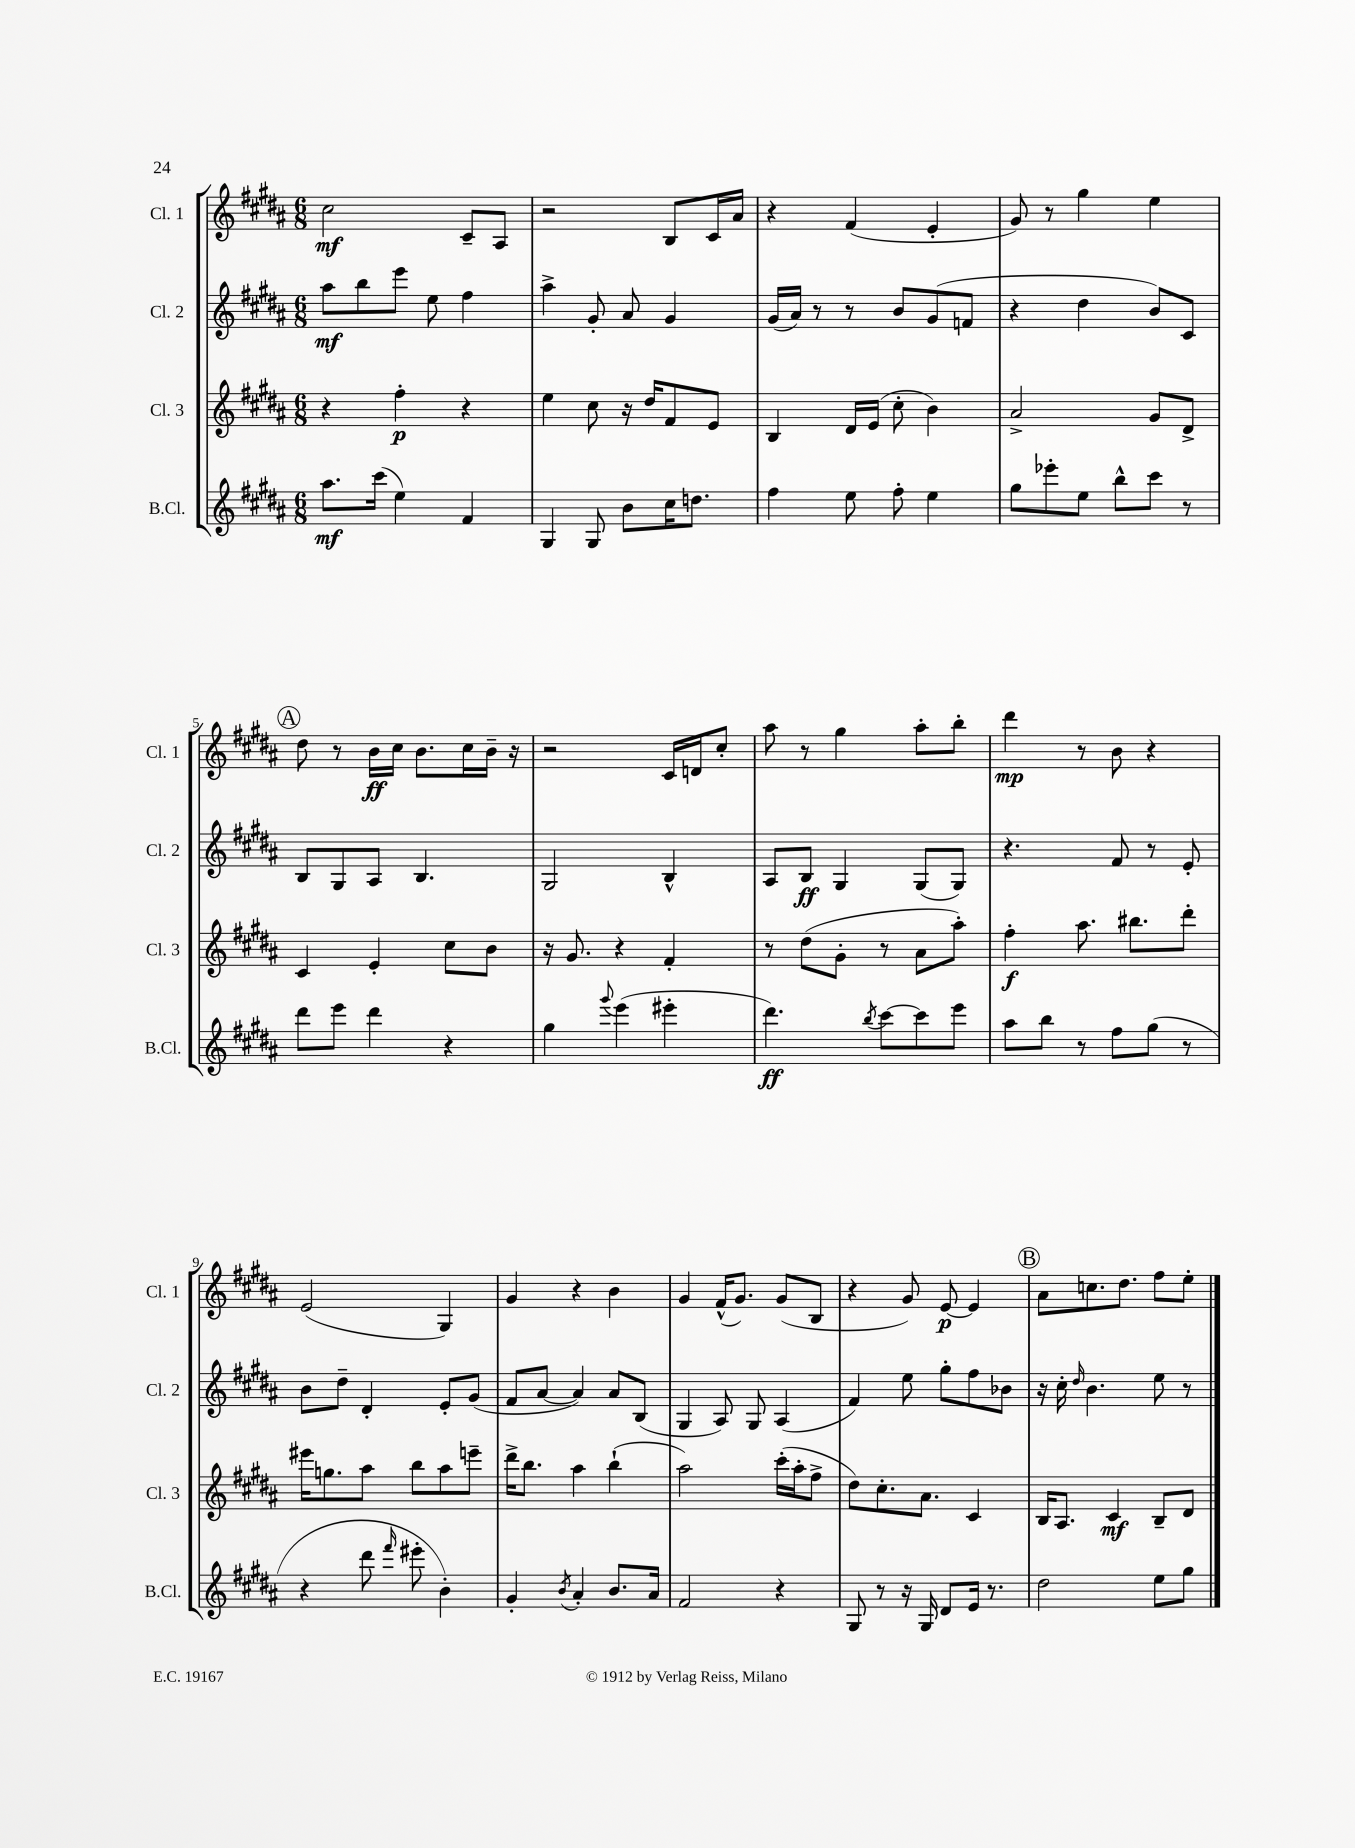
<<
\new StaffGroup <<
\new Staff = "s0" \with { instrumentName = "Cl. 1" shortInstrumentName = "Cl. 1" } {
    \clef treble \key b \major \numericTimeSignature \time 6/8
    \autoBeamOff cis''2\mf cis'8[-- ais8] |
    r2 b8[ cis'16 ais'16] |
    r4 fis'4( e'4-. |
    gis'8) r8 gis''4 e''4 |
    \mark \markup { \circle "A" } dis''8 r8 b'16[\ff cis''16] b'8.[ cis''16 b'16]-- r16 |
    r2 cis'16[ d'16 cis''8]-. |
    ais''8 r8 gis''4 ais''8[-. b''8]-. |
    dis'''4\mp r8 b'8 r4 |
    e'2( gis4) |
    gis'4 r4 b'4 |
    gis'4 fis'16[-^( gis'8.]) gis'8[( b8] |
    r4 gis'8) e'8~\p e'4 |
    \mark \markup { \circle "B" } ais'8[ c''8. dis''8.] fis''8[ e''8]-. \bar "|." |
}
\new Staff = "s1" \with { instrumentName = "Cl. 2" shortInstrumentName = "Cl. 2" } {
    \clef treble \key b \major \numericTimeSignature \time 6/8
    \autoBeamOff ais''8[\mf b''8 e'''8] e''8 fis''4 |
    ais''4-> gis'8-. ais'8 gis'4 |
    gis'16[( ais'16]) r8 r8 b'8[ gis'8( f'8] |
    r4 dis''4 b'8[) cis'8] |
    \mark \markup { \circle "A" } b8[ gis8 ais8] b4. |
    gis2 b4-^ |
    ais8[ b8]\ff gis4 gis8[( gis8]) |
    r4. fis'8 r8 e'8-. |
    b'8[ dis''8]-- dis'4-. e'8[-. gis'8]( |
    fis'8[ ais'8]~ ais'4) ais'8[ b8]( |
    gis4 ais8) gis8 ais4( |
    fis'4) e''8 gis''8[-. fis''8 bes'8] |
    \mark \markup { \circle "B" } r16 cis''16-. \grace { dis''16 } b'4. e''8 r8 \bar "|." |
}
\new Staff = "s2" \with { instrumentName = "Cl. 3" shortInstrumentName = "Cl. 3" } {
    \clef treble \key b \major \numericTimeSignature \time 6/8
    \autoBeamOff r4 fis''4-.\p r4 |
    e''4 cis''8 r16 dis''16[ fis'8 e'8] |
    b4 dis'16[ e'16]( cis''8-. b'4) |
    ais'2-> gis'8[ dis'8]-> |
    \mark \markup { \circle "A" } cis'4 e'4-. cis''8[ b'8] |
    r16 gis'8. r4 fis'4-. |
    r8 dis''8[( gis'8]-. r8 ais'8[ ais''8]-.) |
    fis''4-.\f ais''8. bis''8.[ dis'''8]-. |
    eis'''16[ g''8. ais''8] b''8[ ais''8 e'''8]-- |
    dis'''16[-> b''8.] ais''4 b''4-!( |
    ais''2) cis'''16[-.( ais''16-. fis''8]-> |
    dis''8[) cis''8.-. ais'8.] cis'4 |
    \mark \markup { \circle "B" } b16[ ais8.] cis'4\mf b8[-- dis'8] \bar "|." |
}
\new Staff = "s3" \with { instrumentName = "B.Cl." shortInstrumentName = "B.Cl." } {
    \clef treble \key b \major \numericTimeSignature \time 6/8
    \autoBeamOff ais''8.[\mf cis'''16]( e''4) fis'4 |
    gis4 gis8 b'8[ cis''16 d''8.] |
    fis''4 e''8 fis''8-. e''4 |
    gis''8[ ees'''8-. e''8] b''8[-^ cis'''8] r8 |
    \mark \markup { \circle "A" } dis'''8[ e'''8] dis'''4 r4 |
    gis''4 \appoggiatura { gis'''8 } e'''4( eis'''4-. |
    dis'''4.\ff) \acciaccatura { b''8 } cis'''8[~ cis'''8 e'''8] |
    ais''8[ b''8] r8 fis''8[ gis''8]( r8 |
    r4 dis'''8 \grace { fis'''16 } eis'''8-. b'4-.) |
    gis'4-. \acciaccatura { b'8 } ais'4-. b'8.[ ais'16] |
    fis'2 r4 |
    gis8 r8 r16 gis16 dis'8[ e'16] r8. |
    \mark \markup { \circle "B" } dis''2 e''8[ gis''8] \bar "|." |
}
>>
>>
